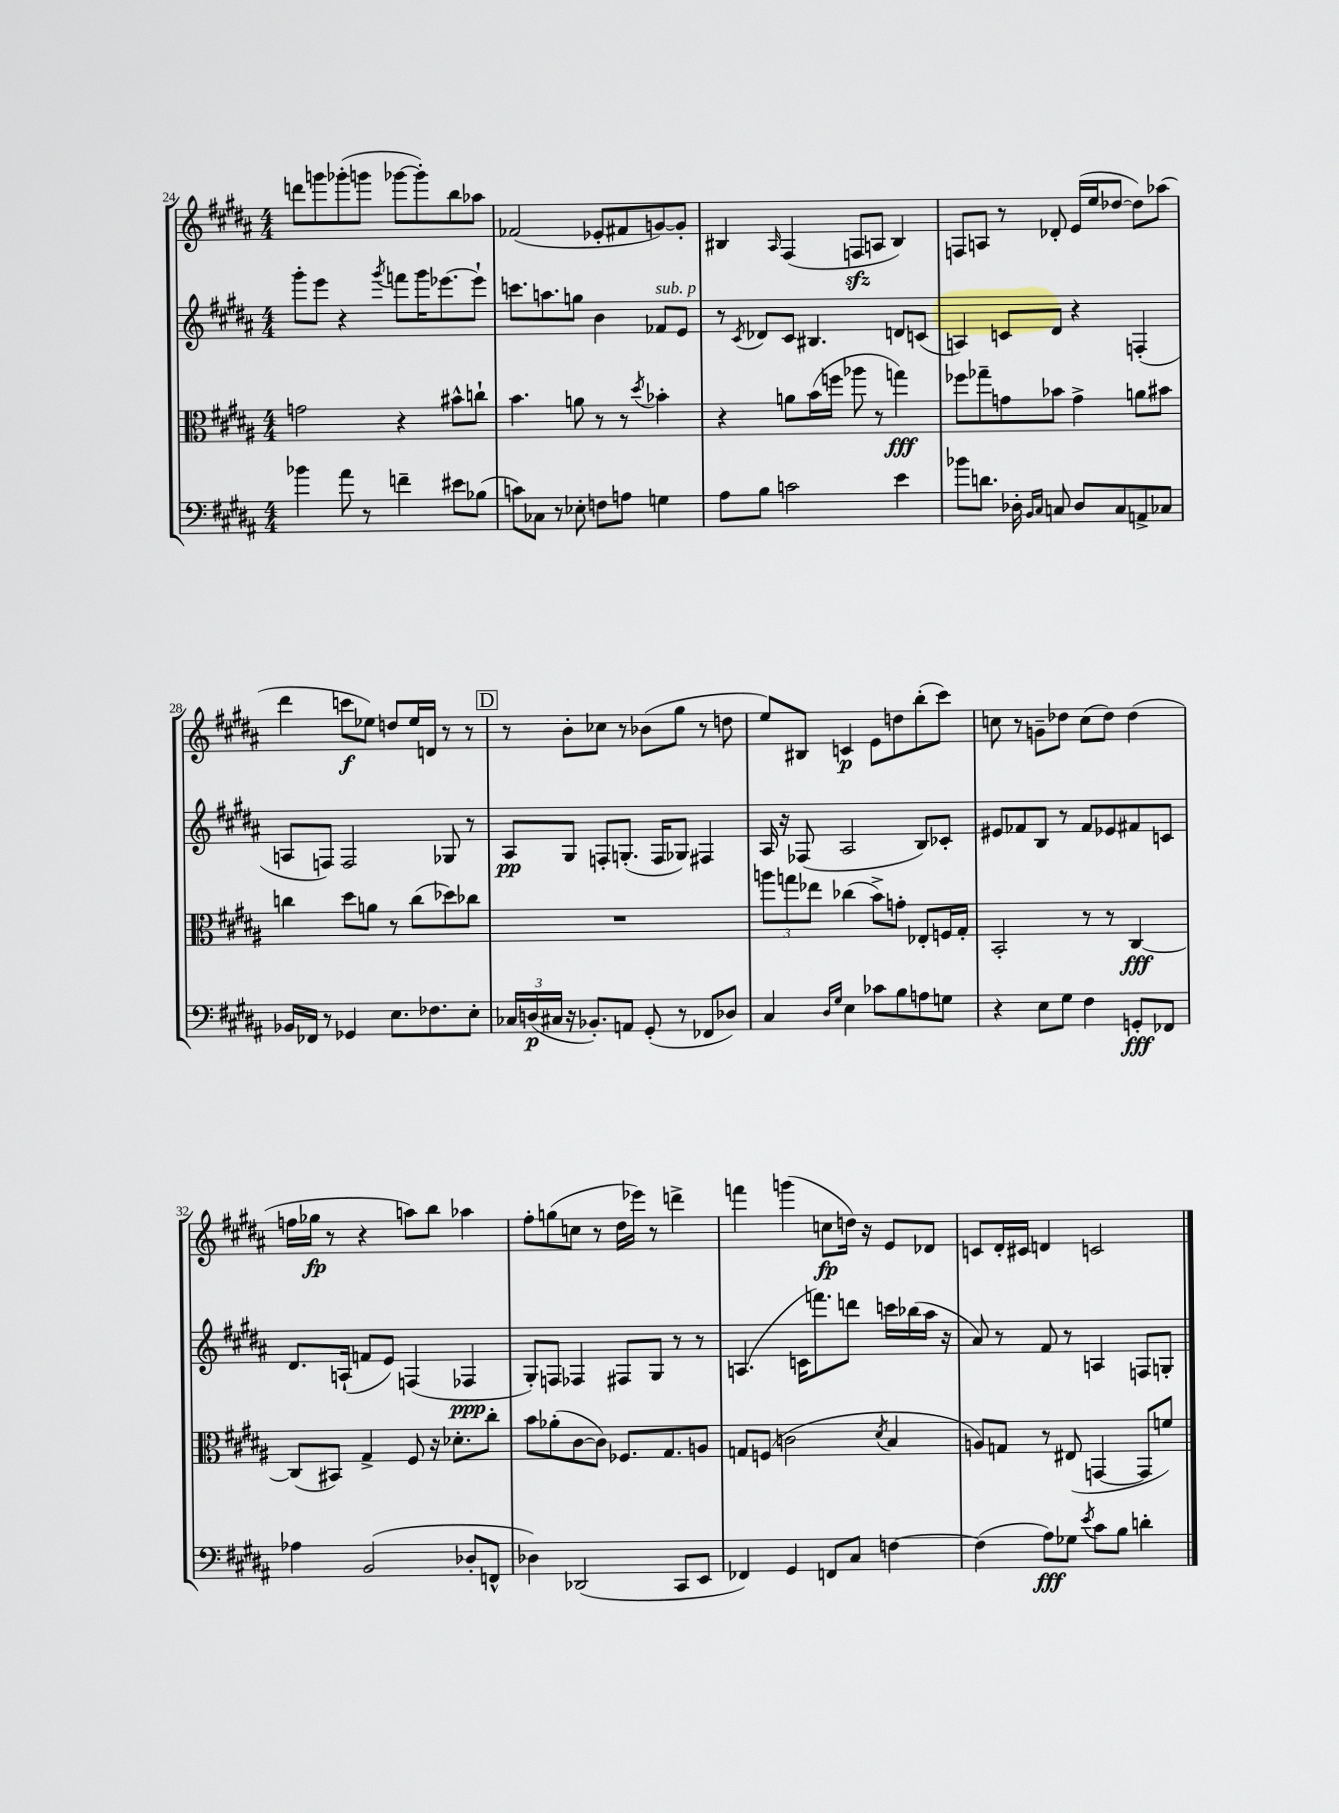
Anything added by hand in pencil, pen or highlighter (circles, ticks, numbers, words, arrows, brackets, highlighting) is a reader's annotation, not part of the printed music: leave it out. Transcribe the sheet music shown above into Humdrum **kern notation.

**kern	**dynam	**kern	**dynam	**kern	**dynam	**kern	**dynam
*part4	*part4	*part3	*part3	*part2	*part2	*part1	*part1
*staff4	*staff4	*staff3	*staff3	*staff2	*staff2	*staff1	*staff1
*clefF4	*	*clefC3	*	*clefG2	*	*clefG2	*
*k[f#c#g#d#a#]	*	*k[f#c#g#d#a#]	*	*k[f#c#g#d#a#]	*	*k[f#c#g#d#a#]	*
*M4/4	*	*M4/4	*	*M4/4	*	*M4/4	*
=24	=24	=24	=24	=24	=24	=24	=24
4b-X\	.	2gn\	.	8ggg#'\L	.	8dddn\L	.
.	.	.	.	8eee\J	.	8gggn\	.
8a#\	.	.	.	4r	.	(8ggg-X'\	.
8r	.	.	.	.	.	8gggn\J	.
.	.	.	.	8qggg#/	.	.	.
4fn~\	.	4r	.	8fffn\L	.	[8ggg-X\L	.
.	.	.	.	16ggg#\K	.	8ggg-'\])	.
.	.	.	.	[8.eee-X\	.	.	.
8e#X\L	.	8b#X^^\L	.	.	.	8bb\	.
(8B-X\J	.	8ccn`\J	.	8eee-`\J]	.	8aa-X\J	.
=25	=25	=25	=25	=25	=25	=25	=25
8cn\L)	.	4.b\	.	8.cccn\L	.	(2f-X/	.
8C-X\J	.	.	.	.	.	.	.
.	.	.	.	8.aan\	.	.	.
8r	.	.	.	.	.	.	.
8E-X'\	.	8an\	.	8ggn\J	.	.	.
8Fn\L	.	8r	.	4b\	.	8e-X'/L	.
8An\J	.	8r	.	.	.	8f#X/	.
.	.	8qdd#/	.	.	.	.	.
!	!	!	!	!LO:TX:a:i:t=sub. p	!	!	!
4Gn\	.	4b-X'\	.	8f-X/L	.	[8gn/)	.
.	.	.	.	8e/J	.	8g'/J]	.
=26	=26	=26	=26	=26	=26	=26	=26
8A#\L	.	4r	.	8r	.	4B#X/	.
.	.	.	.	8qc#/	.	.	.
8B\J	.	.	.	8d-X/L	.	.	.
.	.	.	.	.	.	16qqA#/	.
2cn\	.	8an\L	.	8c#/J	.	(4F#/	.
.	.	(16b\L	.	4.B#X/	.	.	.
.	.	16ffn\JJ	.	.	.	.	.
.	.	8aa-X\	.	.	.	8Fnzz/L	.
.	.	8r	.	.	.	8An/J	.
4e\	.	4ggn\)	fff	8dn/L	.	4B#/)	.
.	.	.	.	(8cn/J	.	.	.
=27	=27	=27	=27	=27	=27	=27	=27
8b-X\L	.	8ff-X\L	.	4An/)	.	8Fn/L	.
8.dn\J	.	8gg-X~\	.	.	.	8An/J	.
.	.	8gn\	.	8cn/L	.	8r	.
16D-X'\	.	.	.	.	.	.	.
16qqBB/LL	.	.	.	.	.	.	.
16qqC#/JJ	.	.	.	.	.	.	.
8Cn/	.	8b-X\J	.	8d#/J	.	8d-X'/	.
8D-/L	.	4g^\	.	4r	.	(16e/LL	.
.	.	.	.	.	.	16ee/J	.
8C/	.	.	.	.	.	[8dd-X/J	.
8AAn^/	.	8an\L	.	(4Fn'/	.	8dd-\L])	.
8C-X/J	.	8b#X\J	.	.	.	(8aa-X\J	.
!!LO:LB:g=z
=28	=28	=28	=28	=28	=28	=28	=28
16BB-X/LL	.	4ccn\	.	8An/L	.	4ddd#\	.
16FF-X/JJ	.	.	.	.	.	.	.
8r	.	.	.	8Fn/J)	.	.	.
4GG-X/	.	8dd#\L	.	2F/	.	8cccn\L	f
.	.	8an\J	.	.	.	8ee-X\J)	.
8.E\L	.	8r	.	.	.	8ddn/L	.
.	.	(8cc\L	.	.	.	16ee-/L	.
8.F-X\	.	.	.	.	.	16dn/JJ	.
.	.	8dd-X\)	.	8G-X/	.	8r	.
8E'\J	.	8cc-X\J	.	8r	.	8r	.
!!LO:REH:place=s1:t=D
=29	=29	=29	=29	=29	=29	=29	=29
24C-X/LL	.	1r	.	8A#/L	pp	8r	.
(24Dn/	p	.	.	.	.	.	.
24C#X/JJ	.	.	.	.	.	.	.
16r	.	.	.	8G#/J	.	8b'\L	.
8.BB-X'/L)	.	.	.	.	.	.	.
.	.	.	.	8Fn'/L	.	8cc-X\J	.
8AAn/J	.	.	.	(8.Gn'/J	.	8r	.
(8GG#'/	.	.	.	.	.	(8b-X\L	.
.	.	.	.	16F/KL	.	.	.
8r	.	.	.	8G-X/J)	.	8gg#\J	.
8FF-X/L	.	.	.	4F#X/	.	8r	.
8D-X/J)	.	.	.	.	.	8ddn\	.
=30	=30	=30	=30	=30	=30	=30	=30
4C#/	.	12aan\L	.	16A#/	.	8ee/L)	.
.	.	.	.	16r	.	.	.
.	.	12ggn\	.	.	.	.	.
.	.	.	.	(8F-X/	.	8B#X/J	.
.	.	12ee-X\J	.	.	.	.	.
16qqD#/LL	.	.	.	.	.	.	.
16qqG#/JJ	.	.	.	.	.	.	.
4E\	.	(4cc-X\	.	2A#/	.	4cn/	p
8c-X\L	.	8b^\L)	.	.	.	8e\L	.
8B\	.	8gn'\J	.	.	.	8ddn\	.
8An\	.	8E-X'/L	.	8B/L)	.	(8bb'\	.
8Gn\J	.	16Fn/L	.	8c-X'/J	.	8ccc#\J)	.
.	.	16G#'/JJ	.	.	.	.	.
=31	=31	=31	=31	=31	=31	=31	=31
4r	.	2BB'/	.	8e#X/L	.	8ccn\	.
.	.	.	.	8f-X/	.	8r	.
8E\L	.	.	.	8B/J	.	8gn~\L	.
8G#\J	.	.	.	8r	.	8dd-X\J	.
4F#\	.	8r	.	8f-/L	.	(8cc\L	.
.	.	8r	.	8e-X/	.	8dd-\J)	.
8GGn'/L	fff	[4C#/	fff	8f#X/	.	(4dd-\	.
8FF-X/J	.	.	.	8cn/J	.	.	.
!!LO:LB:g=z
=32	=32	=32	=32	=32	=32	=32	=32
4A-X\	.	(8C#/L]	.	8.d#/L	.	16ffn\LL	.
.	.	.	.	.	.	16gg-X\JJ	fp
.	.	8BB#X/J)	.	.	.	8r	.
.	.	.	.	(16An`/Jk	.	.	.
(2BB/	.	4G#^/	.	8fn/L	.	4r	.
.	.	.	.	8e/J)	.	.	.
.	.	8F#/	.	(4Fn/	.	8aan\L)	.
.	.	16r	.	.	.	8bb\J	.
.	.	8.d-X'\L	.	.	.	.	.
8D-X'/L	.	.	.	4F-X/	ppp	4aa-X\	.
8FFn^^/J	.	8cc#'\J	.	.	.	.	.
=33	=33	=33	=33	=33	=33	=33	=33
4D-X\)	.	8b\L	.	8G#'/L)	.	8ff#'\L	.
.	.	(8a-X'\	.	8Fn/J	.	(8ggn\	.
(2DD-X/	.	[8c#\	.	4F-X/	.	8ccn\J	.
.	.	8c#\J])	.	.	.	8r	.
.	.	8.F-X/L	.	8F#X/L	.	16dd#\LL	.
.	.	.	.	.	.	16eee-X\JJ)	.
.	.	.	.	8G#/J	.	8r	.
.	.	8.G#/	.	.	.	.	.
8CC#/L	.	.	.	8r	.	4dddn^\	.
8EE/J	.	8An/J	.	8r	.	.	.
=34	=34	=34	=34	=34	=34	=34	=34
4FF-X/)	.	8Gn/L	.	(4.An/	.	4fffn\	.
.	.	(8Fn/J	.	.	.	.	.
4GG#/	.	2cn\	.	.	.	(4gggn\	.
.	.	.	.	16cn\KL	.	.	.
.	.	.	.	8.fffn\)	.	.	.
8FFn/L	.	.	.	.	.	8ccn\L	fp
8C#/J	.	.	.	8dddn\J	.	16ddn\Jk)	.
.	.	.	.	.	.	16r	.
.	.	8qd#/	.	.	.	.	.
[4Fn\	.	4B/	.	16cccn\LL	.	8e/L	.
.	.	.	.	(16bb-X\	.	.	.
.	.	.	.	16aa#\JJ	.	8d-X/J	.
.	.	.	.	16r	.	.	.
=35	=35	=35	=35	=35	=35	=35	=35
(4F\]	.	8An/L)	.	8a#/)	.	8cn/L	.
.	.	8Gn/J	.	8r	.	16d#'/L	.
.	.	.	.	.	.	16c#X/JJ	.
8A#\L)	fff	8r	.	8f#/	.	4dn/	.
8G-X\J	.	(8E#X/	.	8r	.	.	.
8qe/	.	.	.	.	.	.	.
8c#\L	.	[4GGn/	.	4An/	.	2cn/	.
8B\J	.	.	.	.	.	.	.
4dn'\	.	8GG/L]	.	8Fn/L	.	.	.
.	.	8fn/J)	.	8Gn'/J	.	.	.
==	==	==	==	==	==	==	==
*-	*-	*-	*-	*-	*-	*-	*-
